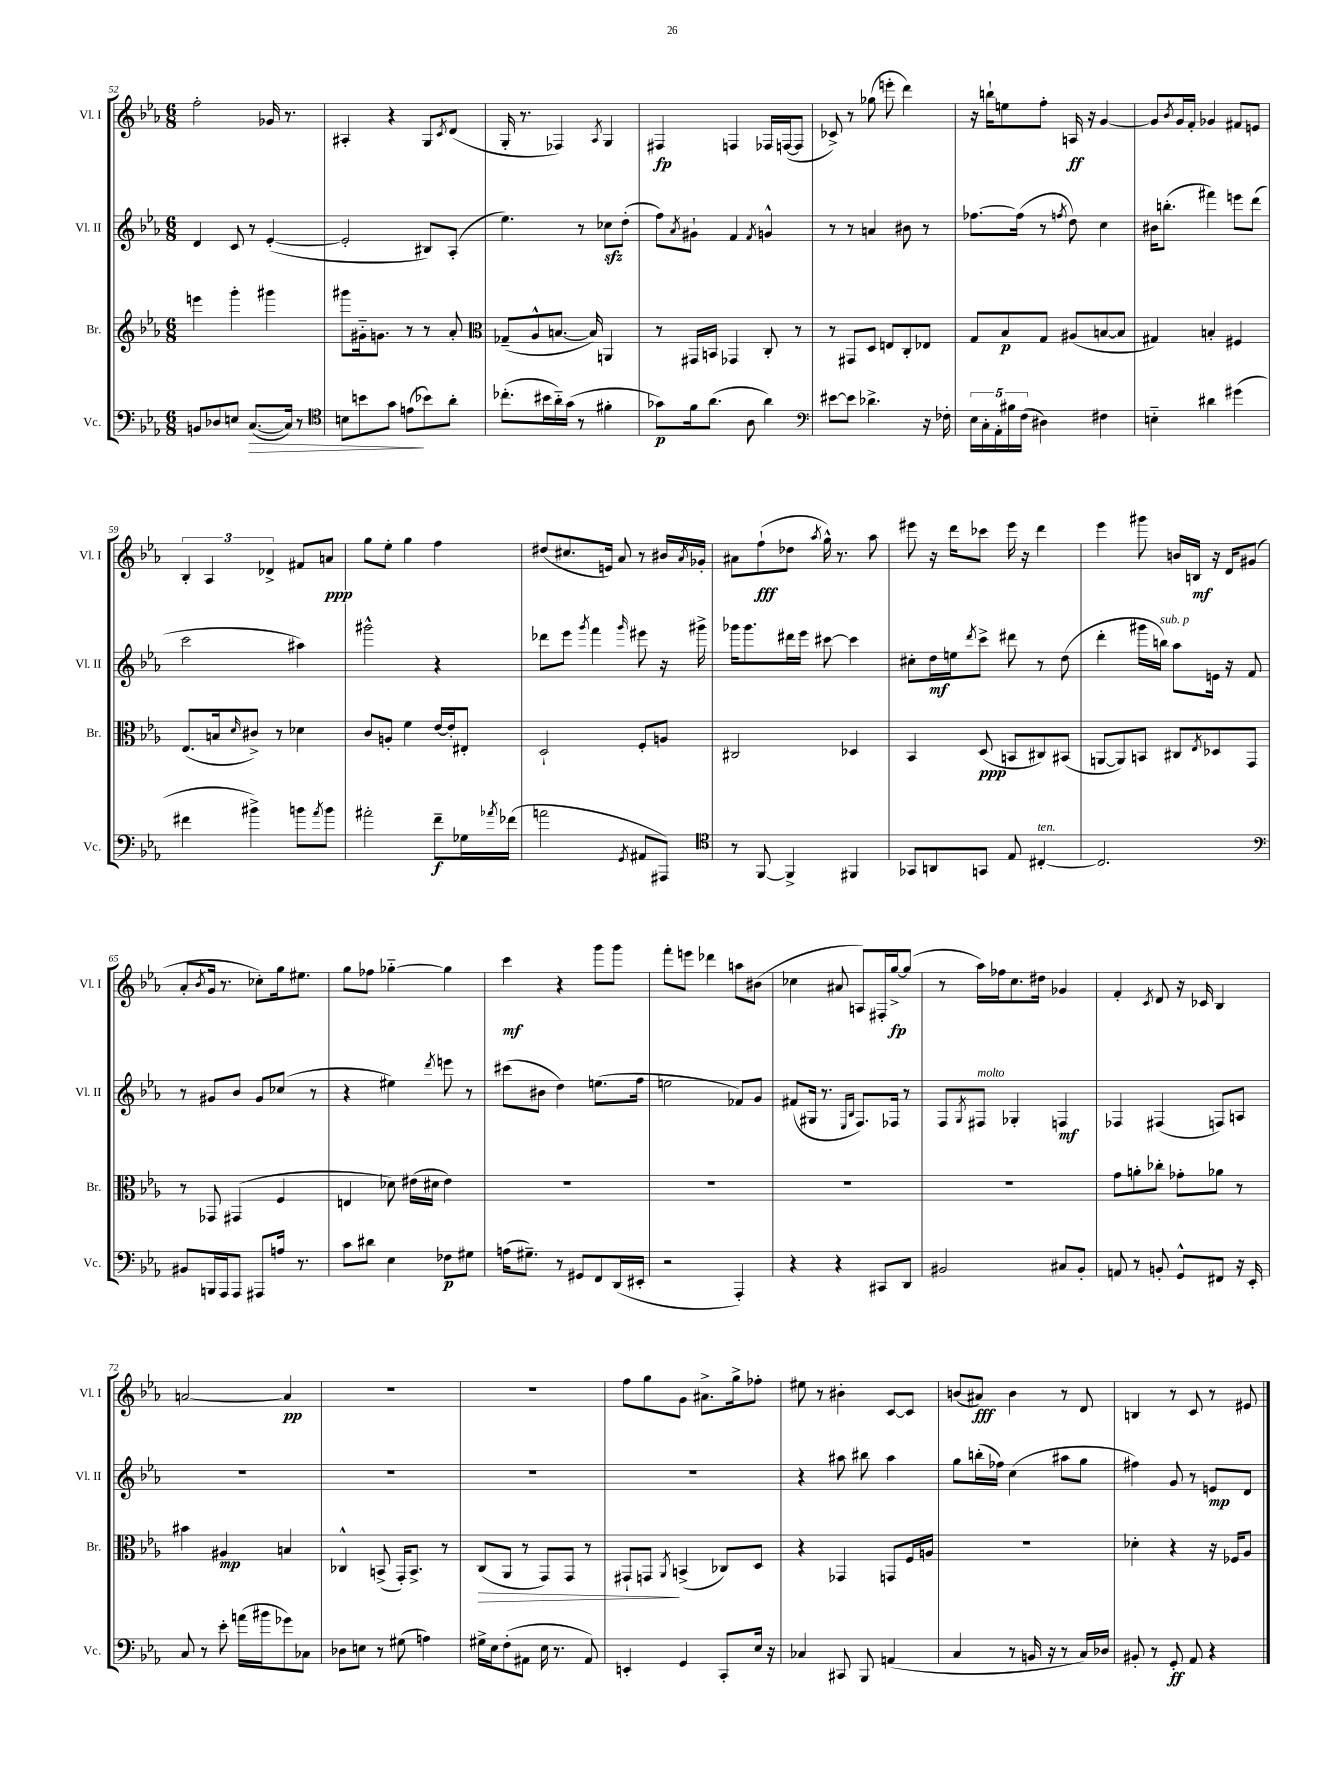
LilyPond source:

<<
\new StaffGroup <<
\new Staff = "s0" \with { instrumentName = "Vl. I" shortInstrumentName = "Vl. I" } {
    \clef treble \key ees \major \numericTimeSignature \time 6/8
    f''2-. ges'16 r8. |
    ais4-. r4 g8 \acciaccatura { c'8 } d'8( |
    g16-. r8. fes4) \acciaccatura { aes8 } g4 |
    fis4\fp f4 fes16 f16~( f8 |
    ces'8->) r8 ges''8( e'''8-. d'''4) |
    r16 b''16-! e''8 f''8-. a16\ff r16 g'4~ |
    g'8 \acciaccatura { bes'8 } g'16 f'16-. ges'4 fis'8 e'8 |
    \tuplet 3/2 { bes4-. aes4 des'4-> } fis'8 a'8\ppp |
    g''8 ees''8-. g''4 f''4 |
    dis''8( cis''8. e'16) aes'8 r8 bis'16 \acciaccatura { aes'8 } ges'16-. |
    ais'8 f''8-!\fff( des''8 \acciaccatura { aes''8 } g''16-^) r8. aes''8 |
    eis'''8 r16 d'''16 ces'''8 eis'''16 r16 d'''4 |
    ees'''4 gis'''8 b'16 b16\mf r16 d'16 gis'8( |
    aes'8-. \acciaccatura { bes'8 } g'16 r8. ces''8-.) g''16 eis''8. |
    g''8 fes''8 ges''4~-_ ges''4 |
    c'''4\mf r4 g'''8 g'''8 |
    f'''8-. e'''8 des'''4 a''8 bis'8( |
    ces''4 ais'8 a8) fis16-. g''16~->\fp g''8( |
    r8 aes''16) fes''16 c''8. dis''16 ges'4 |
    f'4-. \acciaccatura { c'8 } d'8 r16 ces'16 bes4 |
    a'2~ a'4\pp |
    R2. |
    R2. |
    f''8 g''8 g'8 ais'8.-> g''16-> fes''8-. |
    eis''8 r8 bis'4-. c'8~ c'8 |
    b'8( ais'8\fff) b'4 r8 d'8 |
    b4 r8 c'8 r8 eis'8 \bar "|." |
}
\new Staff = "s1" \with { instrumentName = "Vl. II" shortInstrumentName = "Vl. II" } {
    \clef treble \key ees \major \numericTimeSignature \time 6/8
    d'4 c'8 r8 ees'4~-.( |
    ees'2-. bis8) aes8-.( |
    ees''4.) r8 ces''8\sfz d''8-.( |
    f''8) \acciaccatura { aes'8 } gis'8-! f'4 \acciaccatura { f'8 } g'4-^ |
    r8 r8 a'4 bis'8 r8 |
    fes''8.~ fes''16( r8 \acciaccatura { f''8 } d''8) c''4 |
    bis'16 b''8.-.( fis'''4) e'''8 d'''8( |
    c'''2 ais''4) |
    gis'''2-^ r4 |
    des'''8 ees'''8 \acciaccatura { g'''8 } f'''4 \grace { g'''16 } eis'''8 r16 gis'''16-> |
    ges'''16 ges'''8. dis'''16 ees'''16 cis'''8~ cis'''4 |
    cis''8-. d''16\mf e''16 \acciaccatura { d'''8 } c'''8-> dis'''8 r8 d''8( |
    d'''4-. gis'''16 b''16^\markup { \italic "sub. p" }) aes''8 e'16 r16 f'8 |
    r8 gis'8 bes'8 gis'8 ces''8( r8 |
    r4 eis''4) \acciaccatura { d'''8 } e'''8 r8 |
    cis'''8( bis'8 d''4) e''8.( f''16 |
    e''2 fes'8) g'8 |
    fis'8( gis16 r8. \grace { ees16 bes16 } f8.) fes16 r8 |
    f8 \acciaccatura { g8 } fis8^\markup { \italic "molto" } ges4-. f4\mf |
    fes4 fis4( f8) a8 |
    R2. |
    R2. |
    R2. |
    R2. |
    r4 ais''8 bis''8 ais''4 |
    g''8 b''16-.( fes''16) c''4( ais''8 g''8 |
    fis''4) g'8 r8 e'8\mp d'8 \bar "|." |
}
\new Staff = "s2" \with { instrumentName = "Br." shortInstrumentName = "Br." } {
    \clef treble \key ees \major \numericTimeSignature \time 6/8
    e'''4 g'''4-. gis'''4 |
    gis'''8 gis'16-_ g'8. r8 r8 aes'8-. |
    \clef alto ges8--( aes8-^ b8.~ b16) a,4 |
    r8 gis,16 b,16 ges,4 c8-. r8 |
    r8 gis,8 d8 e8 c8-. ees8 |
    g8 bes8\p g8 ais8( b8~ b8 |
    gis4) b4-. fis4 |
    ees8.( b16 \grace { d'16 } cis'8->) r8 des'4 |
    c'8 a8-. f'4 ees'16~ ees'16-. eis8-. |
    d2-! f8-. a8 |
    cis2 des4 |
    bes,4 d8\ppp( b,8 cis8) bis,8( |
    a,8~ a,8) b,8 cis8 \acciaccatura { ees8 } des8 g,8 |
    r8 ges,8 gis,4( f4 |
    e4 des'8) eis'16( dis'16 eis'4) |
    R2. |
    R2. |
    R2. |
    R2. |
    g'8 a'8-. ces''8-. ges'8-. aes'8 r8 |
    bis'4 ais4\mp b4 |
    ces4-^ b,8->( g,16-.) b,8.-> r8 |
    c8\>( aes,8 r8 g,8) g,8 r8 |
    gis,8-! g,8\! \acciaccatura { aes,8 } b,4->( ces8) d8 |
    r4 ges,4 g,8 f16 a16 |
    R2. |
    des'4-. r4 r16 fes16 aes8 \bar "|." |
}
\new Staff = "s3" \with { instrumentName = "Vc." shortInstrumentName = "Vc." } {
    \clef bass \key ees \major \numericTimeSignature \time 6/8
    b,8 des8 e8 c8.~\>( c16) r8 |
    \clef tenor b8 b'8 g'8 e'8\!( bes'8) aes'8-. |
    ces''8.-.( bis'16 aes'16-_) g'16( r8 fis'4-. |
    ges'8\p) f'16 aes'8.( aes8 aes'4) |
    \clef bass eis'8~ eis'8 des'4.-> r16 fes16-. |
    \tuplet 5/4 { ees16 c16-. aes,16-. bis16 f16( } dis4) fis4 |
    e4-_ dis'4 gis'4( |
    fis'4 bis'4->) b'8 \acciaccatura { aes'8 } b'8 |
    ais'2-. f'8--\f ges16 \acciaccatura { aes'8 } fes'16( |
    a'2 \acciaccatura { g,8 } ais,8 ais,,8) |
    \clef tenor r8 f,8~ f,4-> fis,4 |
    ges,8 a,8 g,8 ees8 cis4~-.^\markup { \italic "ten." } |
    cis2. |
    \clef bass bis,8 b,,16 aes,,16 aes,,8 ais,,8 a16 r8. |
    c'8 dis'8 ees4 fes8\p gis8 |
    a16( gis8.--) r8 gis,8 f,8 d,16( eis,16-. |
    r2 aes,,4-.) |
    r4 r4 cis,8 d,8 |
    bis,2 cis8 bis,8-. |
    a,8 r8 b,8-. g,8-^ fis,8 r16 ees,16-. |
    c8 r8 ees'8-. a'16( bis'16 ges'8) ces8 |
    des8 e8 r8 gis8( a4) |
    gis16-> ees16 f8-.( ais,8 ees16 r8. ais,8) |
    e,4-. g,4 c,8-. ees16 r16 |
    ces4 cis,8 bes,,8 a,4( |
    c4 r8 b,16 r16 r8 c16) des16 |
    bis,8-. r8 g,8-.\ff aes,8 r4 \bar "|." |
}
>>
>>
\layout { \context { \Score currentBarNumber = #52 } }
